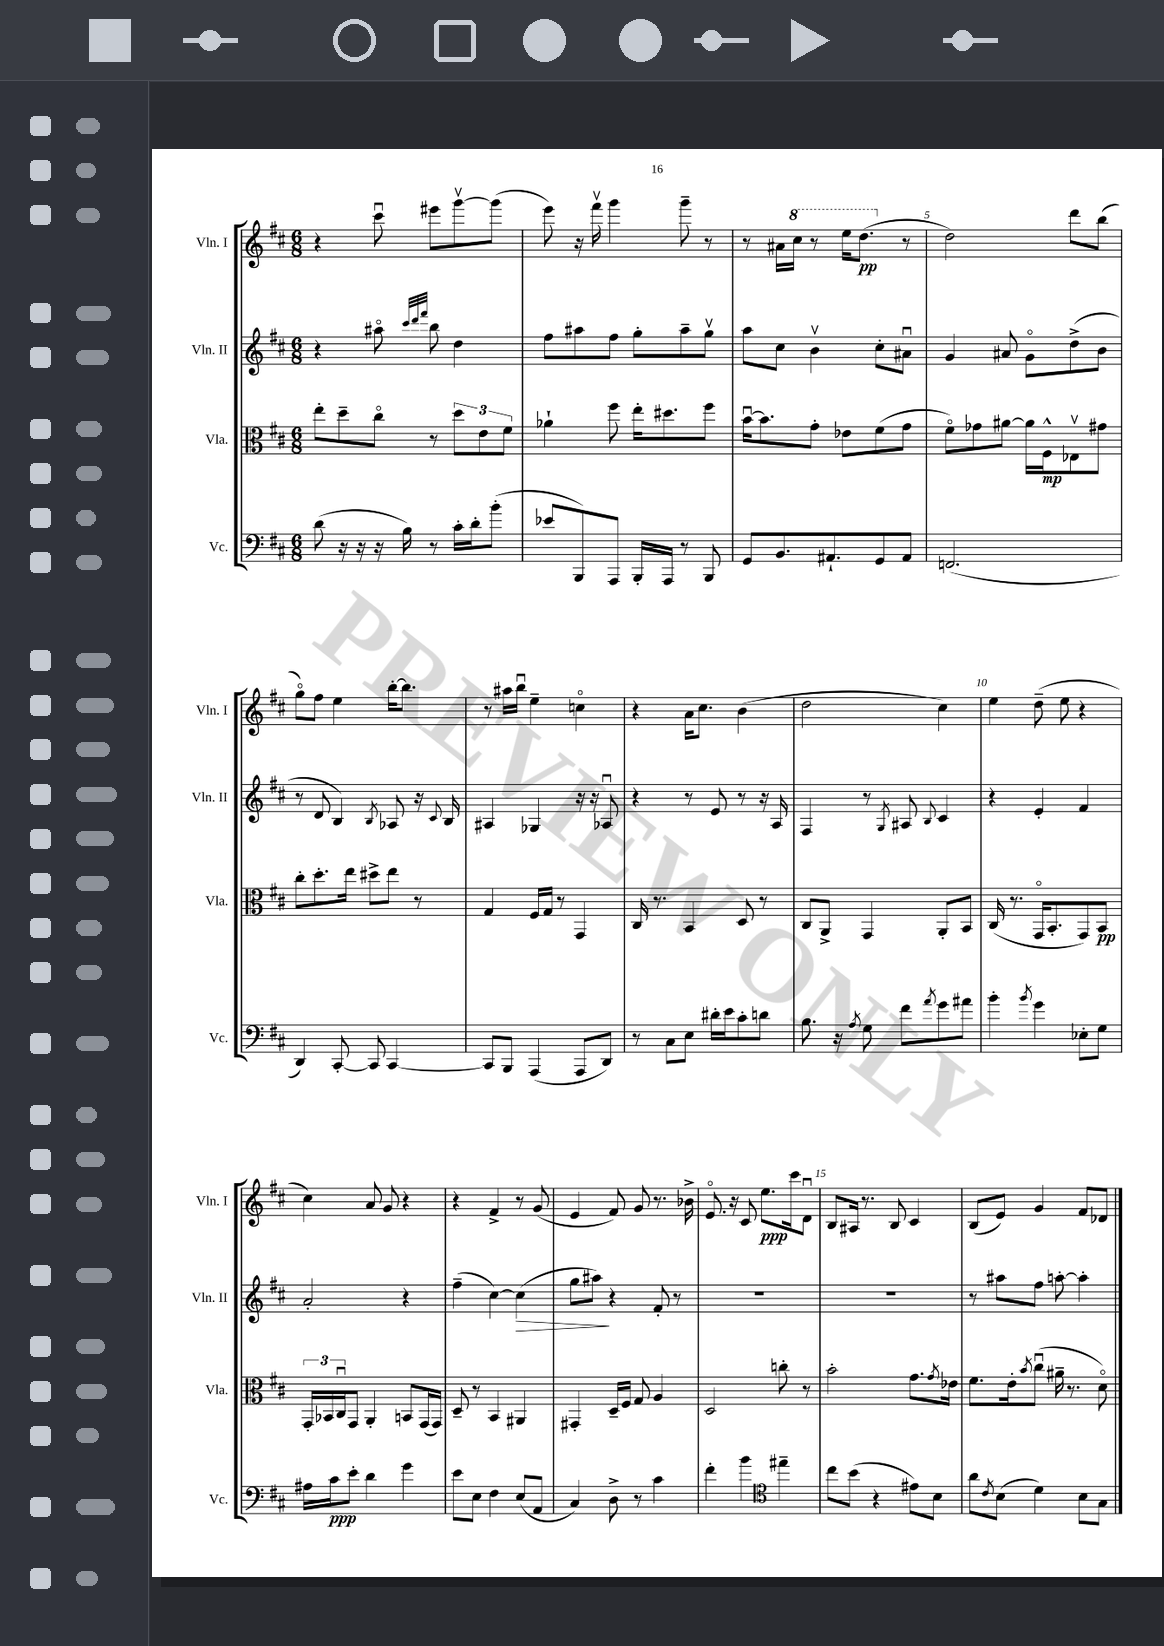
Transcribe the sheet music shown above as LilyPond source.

<<
\new StaffGroup <<
\new Staff = "s0" \with { instrumentName = "Vln. I" shortInstrumentName = "Vln. I" } {
    \clef treble \key d \major \numericTimeSignature \time 6/8
    r4 cis'''8\downbow eis'''8 g'''8~\upbow g'''8( |
    e'''8) r16 fis'''16\upbow g'''4 g'''8-- r8 |
    r8 ais'16 \ottava #1 cis'''16 r8 e'''16 d'''8.\pp( \ottava #0 r8 |
    d''2) d'''8 b''8( |
    g''8\flageolet) fis''8 e''4 b''16~-. b''8. |
    r8 ais''16 b''16\downbow e''4-- c''4\flageolet |
    r4 a'16 cis''8. b'4( |
    d''2 cis''4) |
    e''4 d''8--( e''8 r4 |
    cis''4) a'8 g'8 r4 |
    r4 fis'4-> r8 g'8( |
    e'4 fis'8) g'8 r8. bes'16-> |
    e'8.\flageolet r16 cis'8 e''8.\ppp cis'''16 d'8\downbow |
    b8 ais16 r8. b8 cis'4 |
    b8( e'8) g'4 fis'8 des'8 \bar "|." |
}
\new Staff = "s1" \with { instrumentName = "Vln. II" shortInstrumentName = "Vln. II" } {
    \clef treble \key d \major \numericTimeSignature \time 6/8
    r4 ais''8\flageolet \grace { cis'''32 d'''32 fis'''32 } b''8 d''4 |
    fis''8 ais''8 fis''8 g''8-. ais''8-- g''8\upbow |
    a''8 cis''8 b'4\upbow cis''8-. ais'8\downbow |
    g'4 ais'8 g'8\flageolet d''8->( b'8 |
    r8 d'8 b4) \acciaccatura { b8 } aes8 r16 \appoggiatura { cis'8 } b16 |
    ais4 ges4 r16 r16 aes8\downbow |
    r4 r8 e'8 r8 r16 a16 |
    fis4 r8 \acciaccatura { g8 } ais8 \appoggiatura { b8 } cis'4 |
    r4 e'4-. fis'4 |
    a'2-. r4 |
    fis''4--( cis''4~) cis''4\>( |
    g''8 ais''8\!) r4 fis'8-. r8 |
    R2. |
    R2. |
    r8 ais''8 fis''8 a''8~-. a''4-. \bar "|." |
}
\new Staff = "s2" \with { instrumentName = "Vla." shortInstrumentName = "Vla." } {
    \clef alto \key d \major \numericTimeSignature \time 6/8
    e''8-. d''8-- cis''8\flageolet r8 \tuplet 3/2 { d''8 e'8 fis'8 } |
    aes'4-! fis''8 e''16-. dis''8. fis''8 |
    b'16~\downbow b'8. g'8-. ees'8 fis'8( g'8 |
    fis'8\flageolet) ges'8 ais'8~ ais'16 fis16-^\mp ees8\upbow gis'8 |
    cis''8-. d''8.-. e''16 dis''8-> e''8 r8 |
    g4 fis16 g16 r8 g,4 |
    cis16 r8. b,4 d8 r8 |
    cis8 a,8-> g,4 a,8-. b,8 |
    cis16( r8. g,16\flageolet b,8.-. g,8) b,8\pp |
    \tuplet 3/2 { g,16-. bes,16 cis16\downbow } g,8 a,4-. b,8 g,16( g,16) |
    d8-- r8 b,4 ais,4 |
    gis,4-. d16-- fis16 g8 a4 |
    d2 c''8-. r8 |
    b'2-. g'8. \acciaccatura { g'8 } ees'16 |
    fis'8. e'16-. \acciaccatura { b'8 } cis''8\downbow( ais'16-- r8. d'8\flageolet) \bar "|." |
}
\new Staff = "s3" \with { instrumentName = "Vc." shortInstrumentName = "Vc." } {
    \clef bass \key d \major \numericTimeSignature \time 6/8
    d'8( r16 r16 r16 b16) r8 cis'16-. d'16-. b'8-.( |
    ees'8 b,,8) a,,8 b,,16-. a,,16 r8 b,,8 |
    g,8 b,8. ais,8.-! g,8 ais,8 |
    f,2.( |
    d,4) cis,8~-. cis,8 cis,4~ |
    cis,8 b,,8 a,,4( a,,8 d,8) |
    r8 cis8 e8 dis'16-. e'16 cis'8-. d'8 |
    b8. r16 \acciaccatura { a8 } g8 fis'8 \acciaccatura { a'8 } g'8 ais'8 |
    b'4-. \acciaccatura { b'8 } g'4 ees8-. g8 |
    ais16 cis'16\ppp e'8-. d'4 g'4 |
    e'8 e8 fis4 e8( a,8 |
    cis4) d8-> r8 cis'4 |
    fis'4-. b'4 \clef tenor eis''4-- |
    cis''8 b'8( r4 eis'8) b8 |
    a'8 \acciaccatura { cis'8 } b8( d'4) b8 g8 \bar "|." |
}
>>
>>
\layout { \context { \Score currentBarNumber = #2 \override BarNumber.break-visibility = ##(#f #t #t) barNumberVisibility = #(every-nth-bar-number-visible 5) } }
